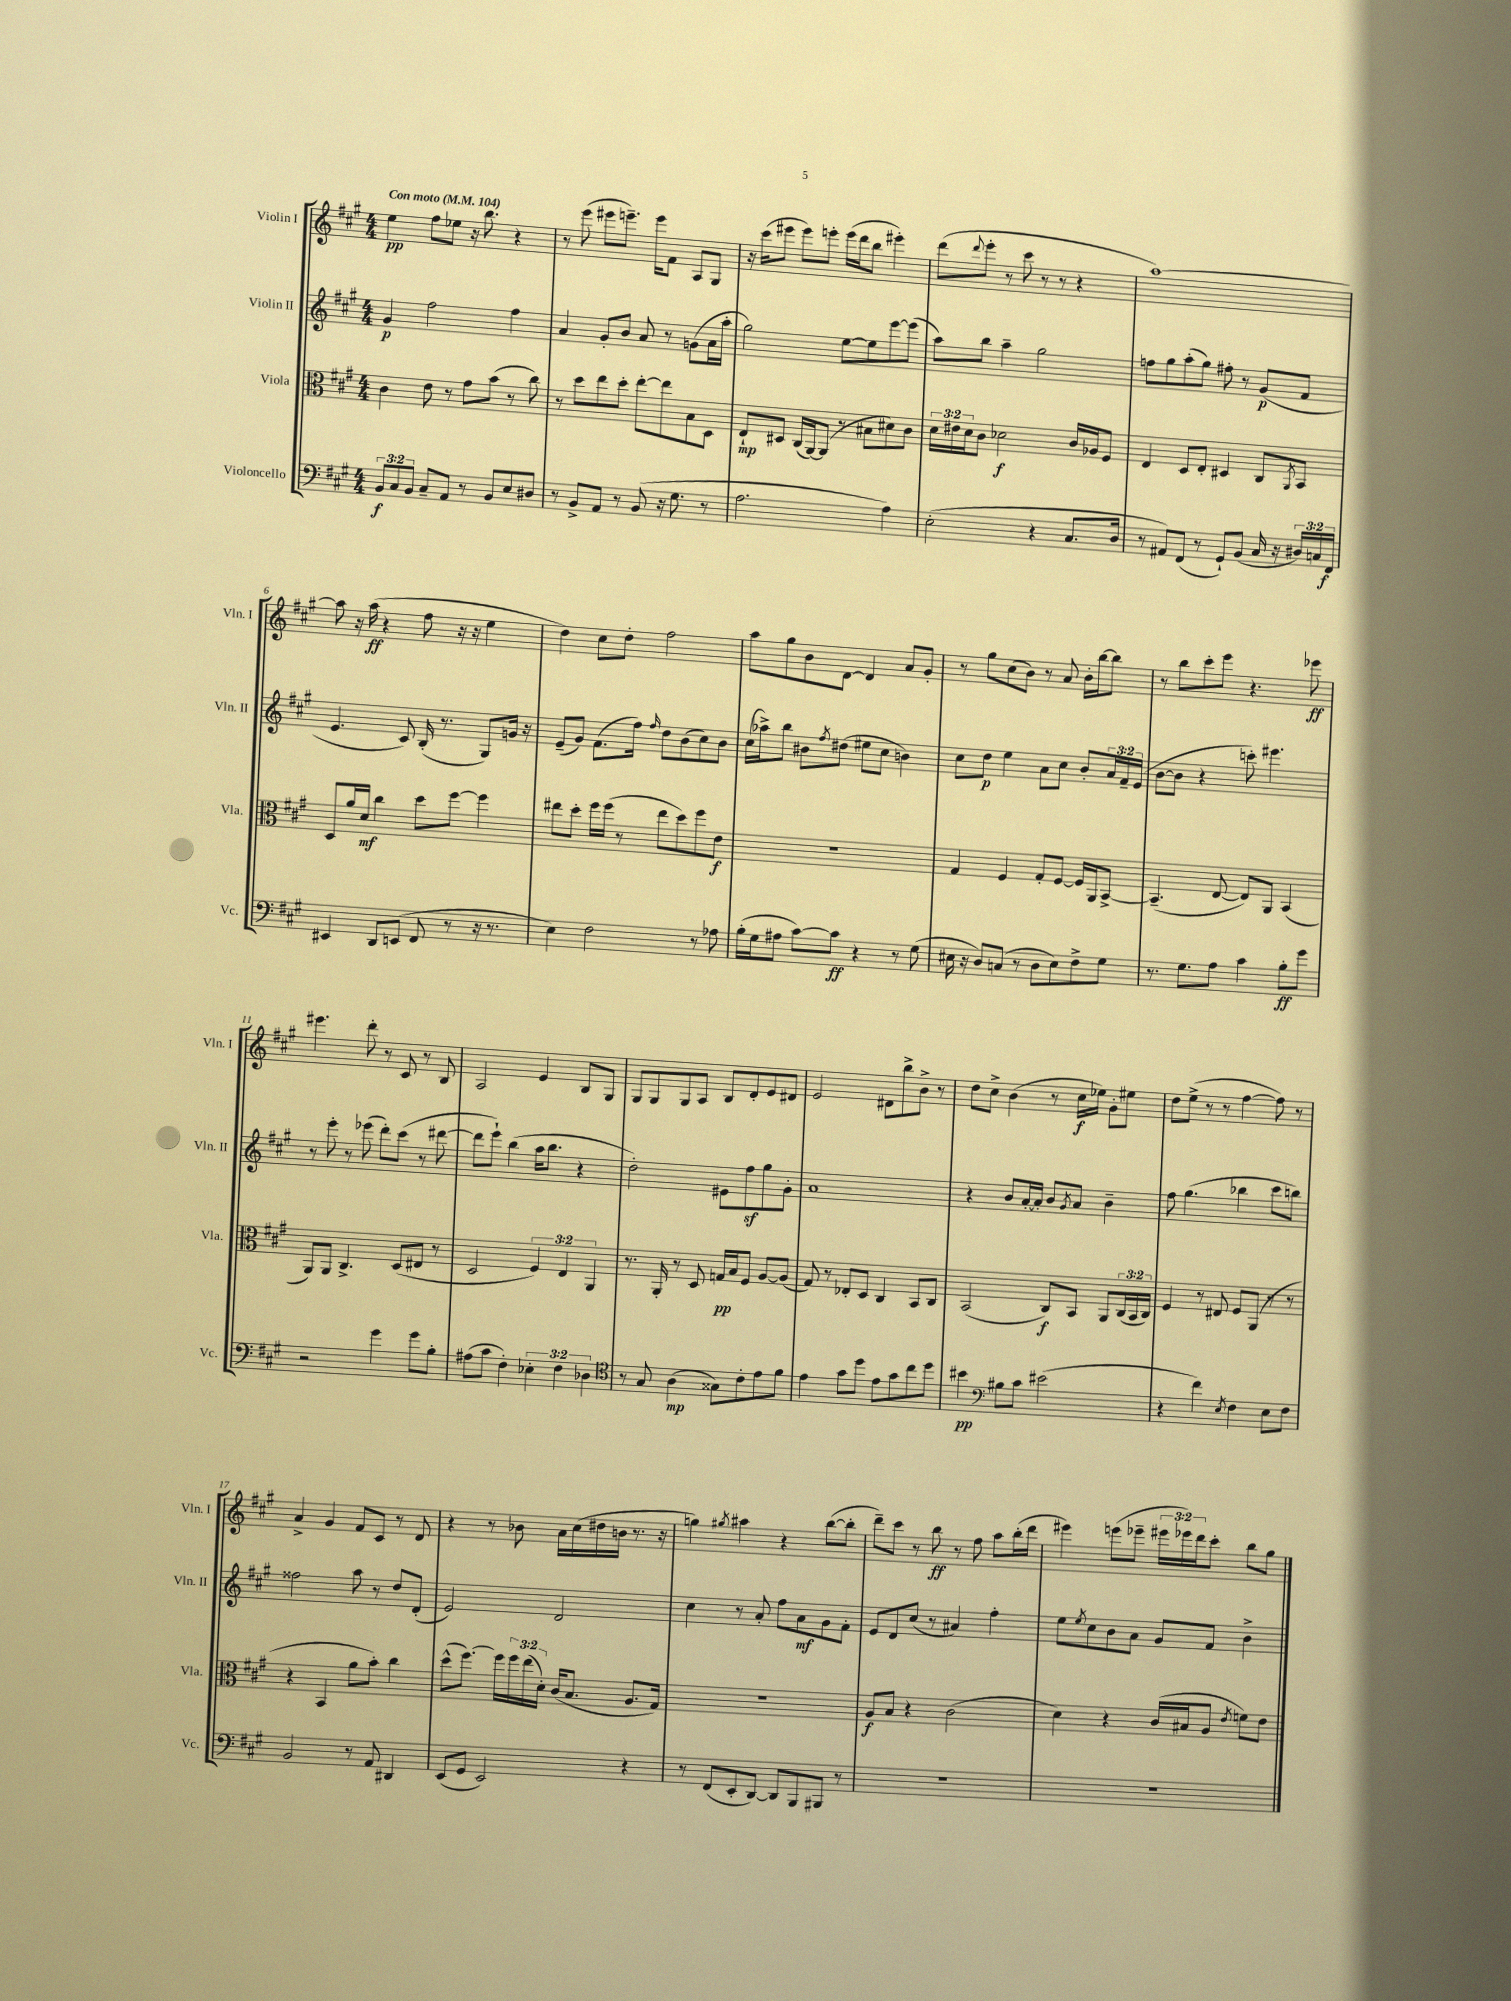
<<
\new StaffGroup <<
\new Staff = "s0" \with { instrumentName = "Violin I" shortInstrumentName = "Vln. I" } {
    \clef treble \key a \major \numericTimeSignature \time 4/4 \override Staff.TupletNumber.text = #tuplet-number::calc-fraction-text \tempo "Con moto" 4 = 104
    e''4\pp fis''8 ees''8 r16 b''8. r4 |
    r8 e'''8( eis'''8 e'''8.--) e'''16 fis'8 a8 gis8 |
    r16 cis'''16( eis'''8 eis'''8) e'''8-. e'''16( d'''16 b''8 eis'''4-.) |
    d'''8( \appoggiatura { d'''8 } e'''8-. r8 cis'''8 r8 r8 r4 |
    a''1~) |
    a''8 r16 a''16\ff( r4 fis''8 r16 r16 e''4 |
    d''4) cis''8 d''8-. fis''2 |
    a''8 gis''8 b'8 d'8~ d'4 a'8 gis'8-. |
    r8 gis''8 cis''8( b'8) r8 a'8 b'16-. b''16~ b''8 |
    r8 b''8 cis'''8-. e'''8 r4. ees'''8\ff |
    eis'''4. d'''8-. r8 cis'8 r8 b8 |
    a2 e'4 b8 gis8 |
    gis8 gis8 gis8 a8 b8 d'8-. e'8 dis'8 |
    e'2 dis'8 b''8-> b'8-> r8 |
    d''8 cis''8-> b'4( r8 cis''16\f ees''16) gis'8-. eis''8 |
    d''8 e''8->( r8 r8 fis''4~ fis''8) r8 |
    a'4-> gis'4 fis'8 cis'8 r8 d'8 |
    r4 r8 bes'8 a'16 cis''16( dis''16 b'16 r8. r16 |
    g''4) \acciaccatura { gis''8 } ais''4 r4 b''8~( b''8-. |
    d'''8--) cis'''8 r8 b''8\ff r8 fis''8 a''8 b''16-.( d'''16 |
    eis'''4) e'''8( ees'''8-- \tuplet 3/2 { eis'''16 ees'''16) d'''16 } cis'''8-. b''8 gis''8 \bar "|." |
}
\new Staff = "s1" \with { instrumentName = "Violin II" shortInstrumentName = "Vln. II" } {
    \clef treble \key a \major \numericTimeSignature \time 4/4 \override Staff.TupletNumber.text = #tuplet-number::calc-fraction-text
    gis'4\p fis''2 fis''4 |
    a'4 gis'8-. b'8 a'8 r8 g'8( a'16 a''16-. |
    gis''2) e''8~ e''8 e'''8~ e'''8( |
    a''8) b''8 a''4-- gis''2 |
    f''8 gis''8 a''8-.( gis''8) fis''8-. r8 gis'8\p( fis'8 |
    e'4. cis'8) b16-.( r8. gis8) g'16 r16 |
    e'8--( gis'8) fis'8.( fis''16) \grace { fis''16 } d''8 b'8( cis''8) b'8 |
    cis''16( aes''16->) b''8 bis'8 \acciaccatura { fis''8 } dis''8( eis''8 cis''8 b'4) |
    cis''8 d''8\p e''4 a'8 cis''8 b'8-. \tuplet 3/2 { a'16 fis'16-- e'16( } |
    b'8~ b'8 r4 c'''8-.) eis'''4. |
    r8 e'''8-. r8 ees'''8( d'''8-.) cis'''8( r8 dis'''8~ |
    dis'''8 e'''8-!) b''4( a''16 b''8. r4 |
    d''2-.) eis'8 fis''8\sf gis''8 gis'8-. |
    a'1 |
    r4 b'8 a'16~-. a'16-. b'8 \acciaccatura { gis'8 } a'8 b'4-- |
    fis''8 gis''4.( bes''4 cis'''8 b''8) |
    fisis''2 a''8 r8 d''8 d'8-.( |
    e'2) d'2 |
    cis''4 r8 a'8-. fis''8 a'8\mf gis'8 fis'8-. |
    e'8 d'8 cis''8( r8 ais'4) fis''4-. |
    e''8 \acciaccatura { e''8 } cis''8 b'8 a'8 gis'8 fis'8 b'4-> \bar "|." |
}
\new Staff = "s2" \with { instrumentName = "Viola" shortInstrumentName = "Vla." } {
    \clef alto \key a \major \numericTimeSignature \time 4/4 \override Staff.TupletNumber.text = #tuplet-number::calc-fraction-text
    cis'4 e'8 r8 gis'8 b'8( r8 cis''8) |
    r8 d''8 e''8 d''8-. e''8~-. e''8 b8 d8 |
    e8-!\mp dis8 cis16( a,16~) a,8( r8 bis8 dis'8) cis'8 |
    \tuplet 3/2 { d'16 eis'16 d'16 } cis'8 des'2\f cis'16 aes16 fis8 |
    e4 d8 e8-. dis4 cis8 \acciaccatura { a,8 } b,8 |
    d8 a'16 d'16\mf cis''4 d''8 fis''8~ fis''4 |
    eis''8 d''8-. fis''16 fis''16( r8 eis''8 d''8) fis''8 e'8\f |
    R1 |
    gis4 fis4 gis8-. fis8~ fis16 a,16 b,8~-> |
    b,4.--( e8~ e8) a,8 b,4( |
    a,8) a,8 cis4.-> d8( eis8 r8 |
    d2 \tuplet 3/2 { fis4) e4 a,4 } |
    r8. a,16-. r8 d8 g16\pp b16 fis8 a8~ a8( |
    gis8) r8 ees8-. d8 cis4 b,8 cis8 |
    b,2( cis8\f) b,8 a,8 \tuplet 3/2 { cis16( b,16 cis16) } |
    fis4 r8 eis8 fis8 a,8( r8 r8 |
    r4 b,4 a'8 b'8-.) cis''4 |
    d''8-^( fis''8.~) fis''16 \tuplet 3/2 { fis''16 e''16( d'16-.) } cis'16( b8. a8. gis16) |
    r1 |
    a8\f b8 r4 cis'2( |
    d'4) r4 cis'16( bis16 a8 \acciaccatura { e'8 } f'8) e'8 \bar "|." |
}
\new Staff = "s3" \with { instrumentName = "Violoncello" shortInstrumentName = "Vc." } {
    \clef bass \key a \major \numericTimeSignature \time 4/4 \override Staff.TupletNumber.text = #tuplet-number::calc-fraction-text
    \tuplet 3/2 { b,8\f cis8 b,8 } cis8-- a,8 r8 b,8 e8 dis8 |
    r8 b,8-> a,8 r8 b,8( r16 gis8. r8 |
    a2. a4) |
    e2-.( r4 cis8. d16 |
    r8 ais,8) fis,8( r8 gis,8-!) b,8( cis16 r16 \tuplet 3/2 { dis16) c16 fis,16\f } |
    eis,4 d,8 e,8( fis,8 r8 r16 r8. |
    e4) fis2 r8 aes8 |
    b16-.( gis16 ais8 cis'8~) cis'8\ff r4 r8 gis8( |
    eis16 r16 d8) c8( r8 d8 eis8) fis8-> gis8 |
    r8. gis8. a8 cis'4 b8-.\ff gis'8 |
    r2 gis'4 gis'8 b8-. |
    ais8( cis'8 fis4-.) \tuplet 3/2 { ees4-. fis4 des4 } |
    \clef tenor r8 gis8 a4\mp( gisis8) cis'8-. e'8 fis'8 |
    e'4 gis'8 d''8 e'8 gis'8 cis''8 d''8 |
    bis'4\pp \clef bass bis8 cis'8 eis'2( |
    r4 fis'4) \acciaccatura { e8 } fis4 e8 fis8 |
    b,2 r8 a,8 dis,4 |
    e,8( gis,8 e,2) r4 |
    r8 fis,8( e,8-. d,8~) d,8 b,,8 bis,,8 r8 |
    R1 |
    R1 \bar "|." |
}
>>
>>
